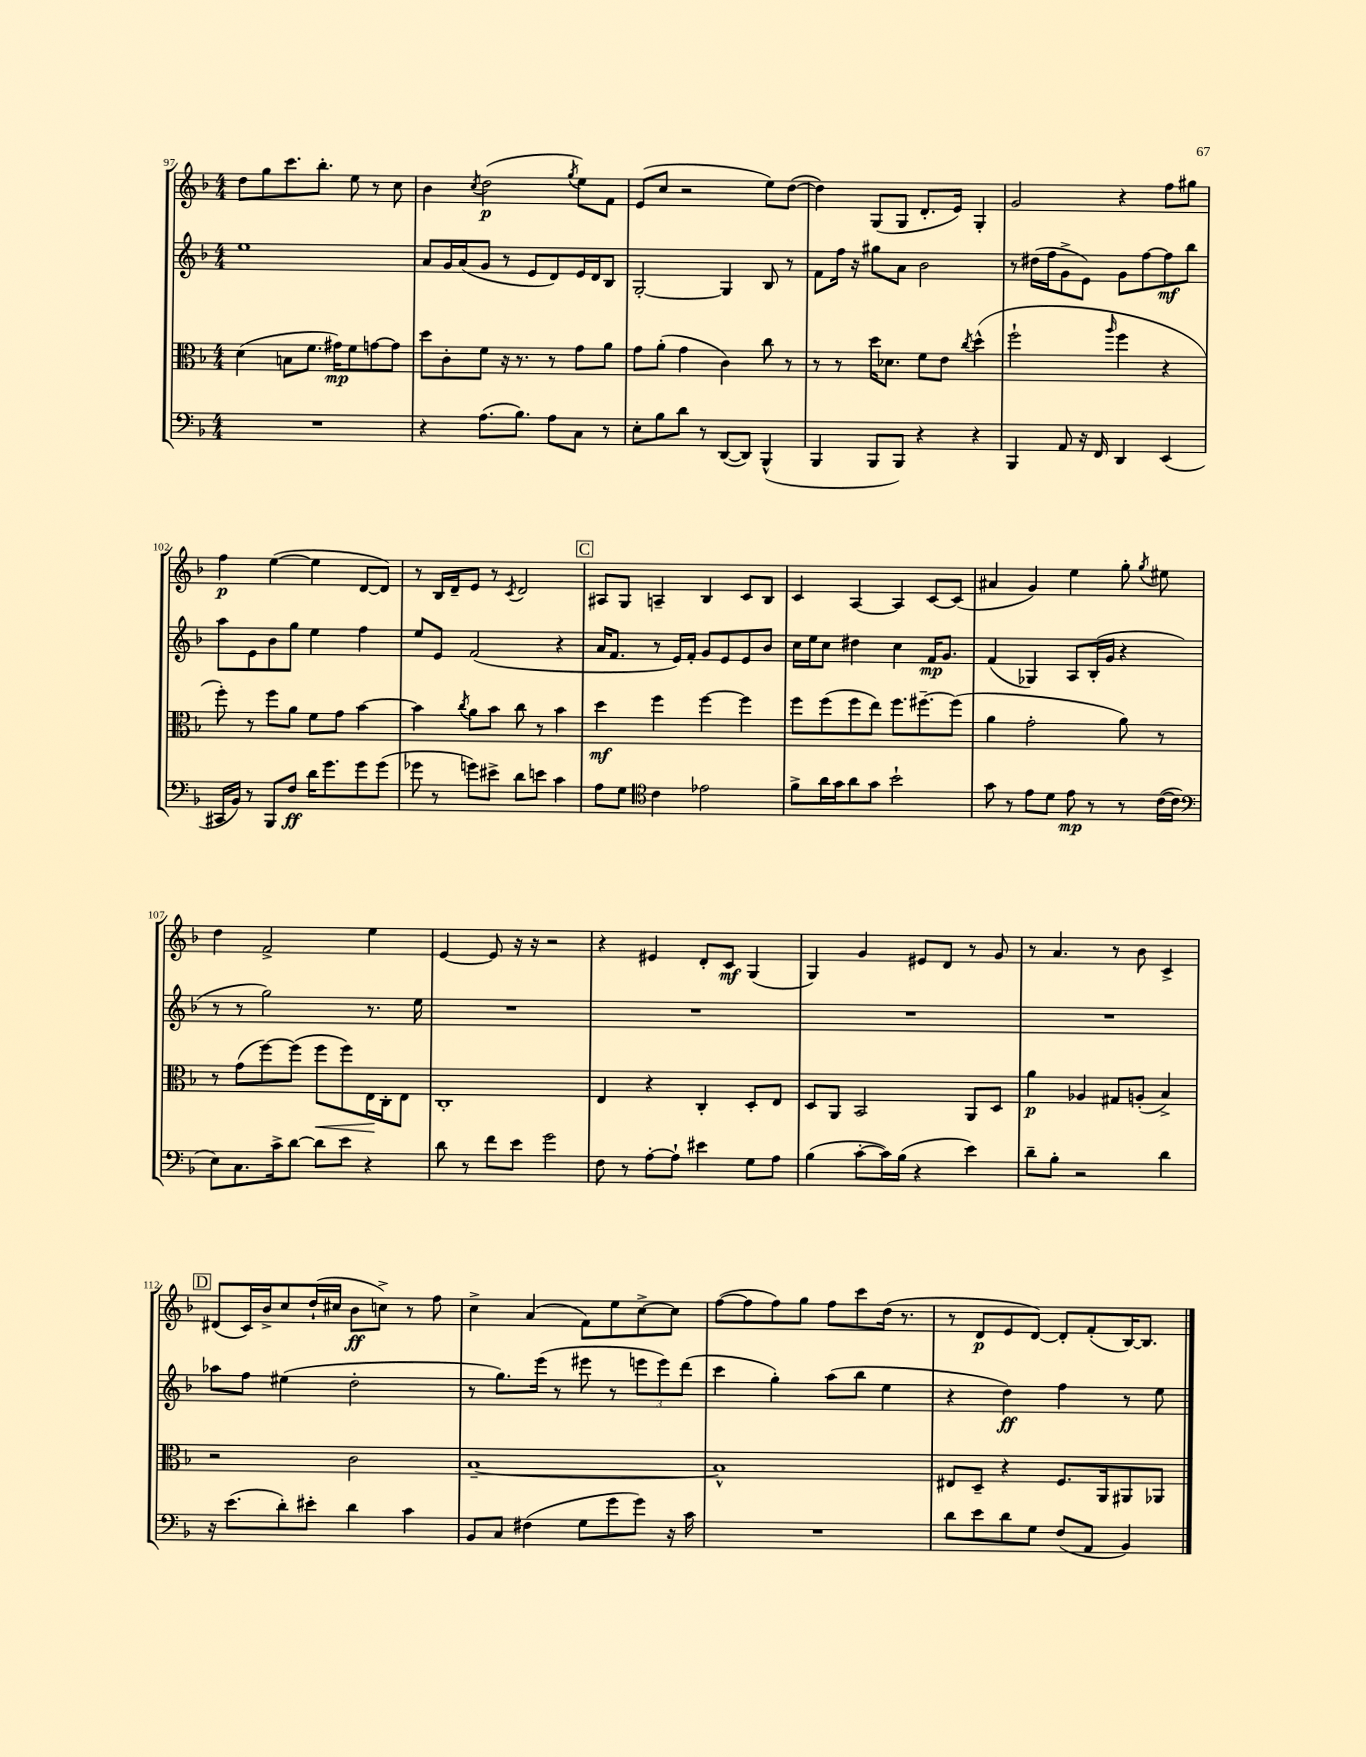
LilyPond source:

<<
\new StaffGroup <<
\new Staff = "s0" {
    \clef treble \key f \major \numericTimeSignature \time 4/4
    \autoBeamOff d''8[ g''8 c'''8. bes''8.]-. e''8 r8 c''8 |
    bes'4 \acciaccatura { c''8 } d''2\p( \acciaccatura { g''8 } e''8[) f'8] |
    e'8[( c''8] r2 e''8[) d''8]~( |
    d''4) g8[( g8] d'8.[-. e'16]) g4-. |
    g'2 r4 f''8[ gis''8] |
    f''4\p e''4~( e''4 d'8[~ d'8]) |
    r8 bes16[ d'16-- e'8] r8 \acciaccatura { c'8 } d'2 |
    \mark \markup { \box "C" } ais8[ g8] a4-- bes4 c'8[ bes8] |
    c'4 a4~ a4 c'8[~ c'8]( |
    ais'4 g'4) e''4 g''8-. \acciaccatura { g''8 } eis''8 |
    d''4 f'2-> e''4 |
    e'4~ e'8 r16 r16 r2 |
    r4 eis'4 d'8[-. c'8]\mf g4( |
    g4) g'4 eis'8[ d'8] r8 g'8 |
    r8 a'4. r8 bes'8 c'4-> |
    \mark \markup { \box "D" } dis'8[( c'16) bes'16-> c''8 d''16-!( cis''16] bes'8[\ff c''8]->) r8 f''8 |
    c''4-> a'4( f'8[) e''8 c''8~-> c''8] |
    f''8[~( f''8 f''8) g''8] f''8[ c'''8 d''16]( r8. |
    r8 d'8[\p e'8 d'8]~) d'8[-. f'8-.( bes16~) bes8.] \bar "|." |
}
\new Staff = "s1" {
    \clef treble \key f \major \numericTimeSignature \time 4/4
    \autoBeamOff e''1 |
    a'8[ g'16 a'16( g'8] r8 e'8[ d'8) e'16 d'16 bes8] |
    g2~-. g4 bes8 r8 |
    f'8[ f''16] r16 gis''8[ a'8] bes'2 |
    r8 dis''16[( f''16 g'8-> e'8]) g'8[ f''8~ f''8\mf bes''8] |
    a''8[ e'8 bes'8 g''8] e''4 f''4 |
    e''8[ e'8] f'2( r4 |
    \mark \markup { \box "C" } a'16[ f'8.] r8 e'16[) f'16]-. g'8[ e'8 e'8 bes'8] |
    c''16[ e''16 c''8] dis''4 c''4 f'16[\mp g'8.] |
    f'4( ges4) a8[ bes16-.( g'16] r4 |
    r8 r8 g''2) r8. e''16 |
    R1 |
    R1 |
    R1 |
    R1 |
    \mark \markup { \box "D" } aes''8[ f''8] eis''4( d''2-. |
    r8 g''8.[) e'''16]( r8 eis'''8 r8 \tuplet 3/2 { e'''8[ e'''8) d'''8]( } |
    c'''4 g''4-.) a''8[( bes''8] e''4 |
    r4 d''4\ff) f''4 r8 e''8 \bar "|." |
}
\new Staff = "s2" {
    \clef alto \key f \major \numericTimeSignature \time 4/4
    \autoBeamOff d'4( b8[ f'8.] gis'16[\mp) f'8 g'8~ g'8] |
    d''8[ c'8-. f'8] r16 r8. r8 g'8[ a'8] |
    g'8[ a'8]-.( g'4 c'4) c''8 r8 |
    r8 r8 d''16[ des'8.] f'8[ e'8] \acciaccatura { c''8 } d''4-^( |
    f''2-! \grace { a''16 } f''4 r4 |
    f''8-.) r8 f''8[ a'8] f'8[ g'8] bes'4~ |
    bes'4 \acciaccatura { c''8 } a'8[ bes'8] c''8 r8 bes'4 |
    \mark \markup { \box "C" } d''4\mf f''4 f''4~ f''4 |
    f''8[ f''8( f''8 e''8]) f''8.[ fis''8.~-- fis''8]( |
    a'4 g'2-. a'8) r8 |
    r8 g'8[( f''8~) f''8]( f''8[\< f''8) e16\! c16-. e8] |
    c1-. |
    e4 r4 c4-. d8[-. e8] |
    d8[ a,8] bes,2 a,8[ d8] |
    a'4\p aes4 gis8[ a8]-.( bes4->) |
    \mark \markup { \box "D" } r2 c'2 |
    bes1~-- |
    bes1-^ |
    eis8[ d8]-- r4 f8.[ a,16 ais,8 aes,8] \bar "|." |
}
\new Staff = "s3" {
    \clef bass \key f \major \numericTimeSignature \time 4/4
    \autoBeamOff R1 |
    r4 a8.[( bes8.]) a8[ c8] r8 |
    e8[-. bes8 d'8] r8 d,8[~( d,8]) bes,,4-^( |
    bes,,4 bes,,8[ bes,,8]) r4 r4 |
    bes,,4 a,8 r16 f,16 d,4 e,4( |
    cis,16[ bes,16]) r8 bes,,8[ f8]\ff d'16[ g'8. g'8 g'8]( |
    ges'8 r8 g'8[) eis'8]-> d'8[ e'8] c'4 |
    \mark \markup { \box "C" } a8[ g8] \clef tenor c'4 ees'2 |
    f'8[-> a'16 g'16 a'8 g'8] bes'2-! |
    g'8 r8 e'8[ d'8] e'8\mp r8 r8 c'16[~( c'16] |
    \clef bass e8[) c8. c'16-> d'8]~ d'8[ e'8] r4 |
    d'8 r8 f'8[ e'8] g'2 |
    f8 r8 a8[~-. a8]-! eis'4 g8[ a8] |
    bes4( c'8[~-. c'16) bes16]( r4 e'4) |
    d'8[-- bes8]-. r2 d'4 |
    \mark \markup { \box "D" } r16 e'8.[( d'8-.) eis'8]-. d'4 c'4 |
    bes,8[ c8] fis4( g8[ g'8 g'8]) r16 c'16 |
    R1 |
    d'8[ e'8 d'8 g8] f8[( a,8] bes,4) \bar "|." |
}
>>
>>
\layout { \context { \Score currentBarNumber = #97 } }
